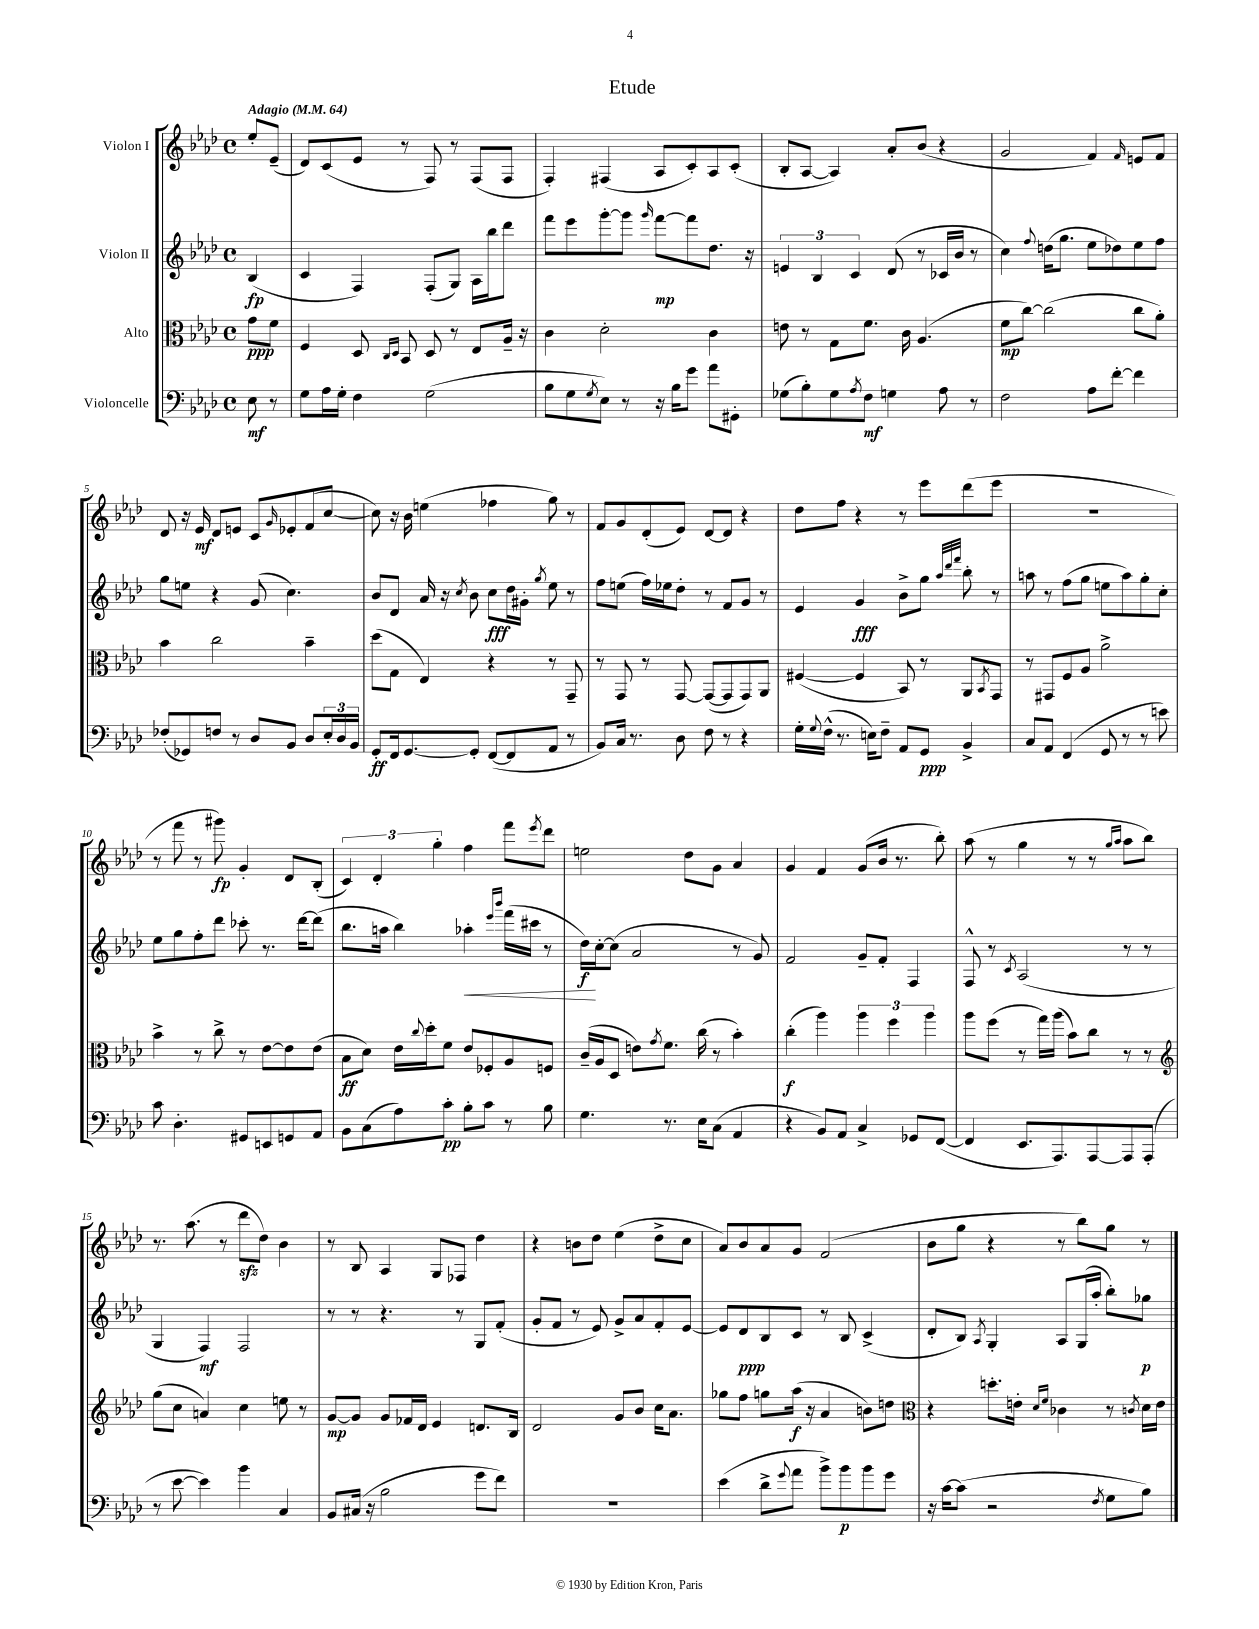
\header { title = "Etude" }
<<
\new StaffGroup <<
\new Staff = "s0" \with { instrumentName = "Violon I" } {
    \clef treble \key aes \major \defaultTimeSignature \time 4/4 \partial 4 \tempo "Adagio" 4 = 64
    ees''8-. ees'8--( |
    des'8) c'8( ees'8 r8 f8) r8 f8( f8 |
    f4-.) fis4( aes8 c'8-.) aes8 c'8-.( |
    bes8-. aes8~ aes4) aes'8-. bes'8( r4 |
    g'2 f'4) \grace { f'16 } e'8 f'8 |
    des'8 r16 ees'16\mf des'8 e'8 c'8 \grace { g'16 } ees'8-. f'8( c''8~ |
    c''8) r16 bes'16 e''4( fes''4 g''8) r8 |
    f'8 g'8 des'8-.( ees'8) des'8~ des'8 r4 |
    des''8 f''8 r4 r8 ees'''8 des'''8( ees'''8 |
    R1 |
    r8 f'''8 r8 gis'''8\fp) g'4-. des'8 bes8-.( |
    \tuplet 3/2 { c'4) des'4-. g''4-. } f''4 f'''8 \acciaccatura { ees'''8 } des'''8 |
    e''2 des''8 g'8 aes'4 |
    g'4 f'4 g'8( bes'16 r8. bes''8-.) |
    aes''8( r8 g''4 r8 r8 \grace { g''16 aes''16 } aes''8 bes''8) |
    r8. aes''8.( r8 des'''8\sfz des''8) bes'4 |
    r8 bes8 aes4 g8 fes8 des''4 |
    r4 b'8 des''8 ees''4( des''8-> c''8 |
    aes'8) bes'8 aes'8 g'8 f'2( |
    bes'8 g''8 r4 r8 bes''8) g''8 r8 \bar "|." |
}
\new Staff = "s1" \with { instrumentName = "Violon II" } {
    \clef treble \key aes \major \defaultTimeSignature \time 4/4 \partial 4
    bes4\fp( |
    c'4 f4) f8-.( g8) aes16 bes''16 des'''8 |
    f'''8 ees'''8 g'''8~-. g'''8 \grace { g'''16 } f'''8~\mp f'''8 des''8. r16 |
    \tuplet 3/2 { e'4 bes4 c'4 } des'8( r8 ces'16 bes'16 r8 |
    c''4) \appoggiatura { f''8 } d''16( g''8. ees''8 des''8) ees''8 f''8 |
    g''8 e''8 r4 g'8( c''4.) |
    bes'8 des'8 aes'16 r16 \acciaccatura { c''8 } bes'8 c''8\fff des''16 gis'16-. \acciaccatura { g''8 } ees''8 r8 |
    f''8 e''8( f''16) ees''16 des''8-. r8 f'8 g'8 r8 |
    ees'4 g'4\fff bes'8-> g''8 \grace { aes''32 des'''32 f'''32 } bes''8-. r8 |
    a''8 r8 f''8( g''8 e''8 a''8) g''8-. c''8-. |
    ees''8 g''8 f''8-. des'''8 ces'''8-. r8. des'''16~ des'''8( |
    bes''8. a''16 bes''4) aes''4-.\< \grace { ees'''16 bes'''16 } f'''16( cis'''16 r8 |
    des''16\f\!) c''16~-. c''8( aes'2 r8 g'8) |
    f'2 g'8-- f'8-. f4 |
    f8-^ r8 \acciaccatura { c'8 } aes2( r8 r8 |
    g4 f4\mf) f2 |
    r8 r8 r4. r8 g8 f'8-.( |
    g'8-. f'8 r8 ees'8) g'8-> aes'8 f'8-. ees'8~ |
    ees'8 des'8\ppp bes8 c'8 r8 bes8 c'4->( |
    des'8-. bes8) \acciaccatura { aes8 } g4-. aes8 g16( aes''16-. bes''8-.) ges''8\p \bar "|." |
}
\new Staff = "s2" \with { instrumentName = "Alto" } {
    \clef alto \key aes \major \defaultTimeSignature \time 4/4 \partial 4
    g'8\ppp f'8 |
    f4 des8 \grace { c16 des16 } bes,8 des8 r8 ees8 aes16-- r16 |
    c'4 des'2-. c'4 |
    e'8 r8 g8 f'8. c'16 aes4.( |
    f'8\mp c''8~) c''2( c''8 aes'8-.) |
    bes'4 c''2 bes'4-- |
    des''8( g8 ees4) r4 r8 g,8-- |
    r8 g,8 r8 g,8~ g,8~( g,8 g,8) aes,8 |
    fis4~( fis4 bes,8) r8 aes,8 \acciaccatura { bes,8 } g,8 |
    r8 gis,8 f8 aes8 aes'2-> |
    bes'4-> r8 c''8-> r8 ees'8~ ees'8 ees'8( |
    bes8\ff des'8) ees'16 \appoggiatura { c''8 } des''16-. f'8 ees'8 fes8-. aes8 f8 |
    c'16--( aes16 des8 e'8) \acciaccatura { g'8 } f'8. c''16( r8 bes'4-.) |
    c''4-.\f( aes''4) \tuplet 3/2 { aes''4 f''4 aes''4 } |
    aes''8 f''8( r8 g''16) aes''16( bes'8) c''8 r8 r8 |
    \clef treble g''8( c''8 a'4) c''4 e''8 r8 |
    g'8~\mp g'8 g'8 fes'16 des'16 ees'4 d'8. bes16 |
    des'2 g'8 bes'8 c''16 aes'8. |
    ges''8 f''8 g''8 aes''16\f( r16 aes'4 b'8) d''8 |
    \clef alto r4 d''8.-. e'16-. \grace { des'16 f'16 } ces'4 r8 \acciaccatura { c'8 } des'16 e'16 \bar "|." |
}
\new Staff = "s3" \with { instrumentName = "Violoncelle" } {
    \clef bass \key aes \major \defaultTimeSignature \time 4/4 \partial 4
    ees8\mf r8 |
    g8 aes16 g16-. f4 g2( |
    bes8 g8 \acciaccatura { g8 } ees8) r8 r16 bes16 g'8 aes'8 gis,8-. |
    ges8( bes8-.) ges8 \acciaccatura { aes8 } f8\mf g4 aes8 r8 |
    f2 aes8 f'8~-. f'4 |
    fes8-.( ges,8) f8 r8 des8 bes,8 des8 \tuplet 3/2 { ees16-. des16 bes,16 } |
    g,8-.\ff f,16 g,8.~ g,8-. f,8~( f,8 aes,8 r8 |
    bes,8) c16 r8. des8 f8 r8 r4 |
    g16-. \appoggiatura { g8 } f16-^( r8. e16) f8-- aes,8 g,8\ppp bes,4-> |
    c8 aes,8 f,4( g,8 r8 r8 e'8) |
    c'8 des4.-. gis,8 e,8 g,8 aes,8 |
    bes,8 c8( aes8) c'8-.\pp bes8-. c'8 r8 bes8 |
    g4. r8. ees16 c8( aes,4 |
    r4 bes,8) aes,8 c4-> ges,8 f,8~( |
    f,4 ees,8. aes,,8.) aes,,8~ aes,,8 aes,,8-.( |
    r8 ees'8~ ees'4) bes'4 c4 |
    bes,8 cis16( r16 bes2 g'8 f'8) |
    R1 |
    ees'4( des'8-> \appoggiatura { g'8 } aes'8 bes'8->) bes'8\p bes'8 g'8 |
    r16 c'16~ c'8( r2 \acciaccatura { f8 } g8 bes8) \bar "|." |
}
>>
>>
